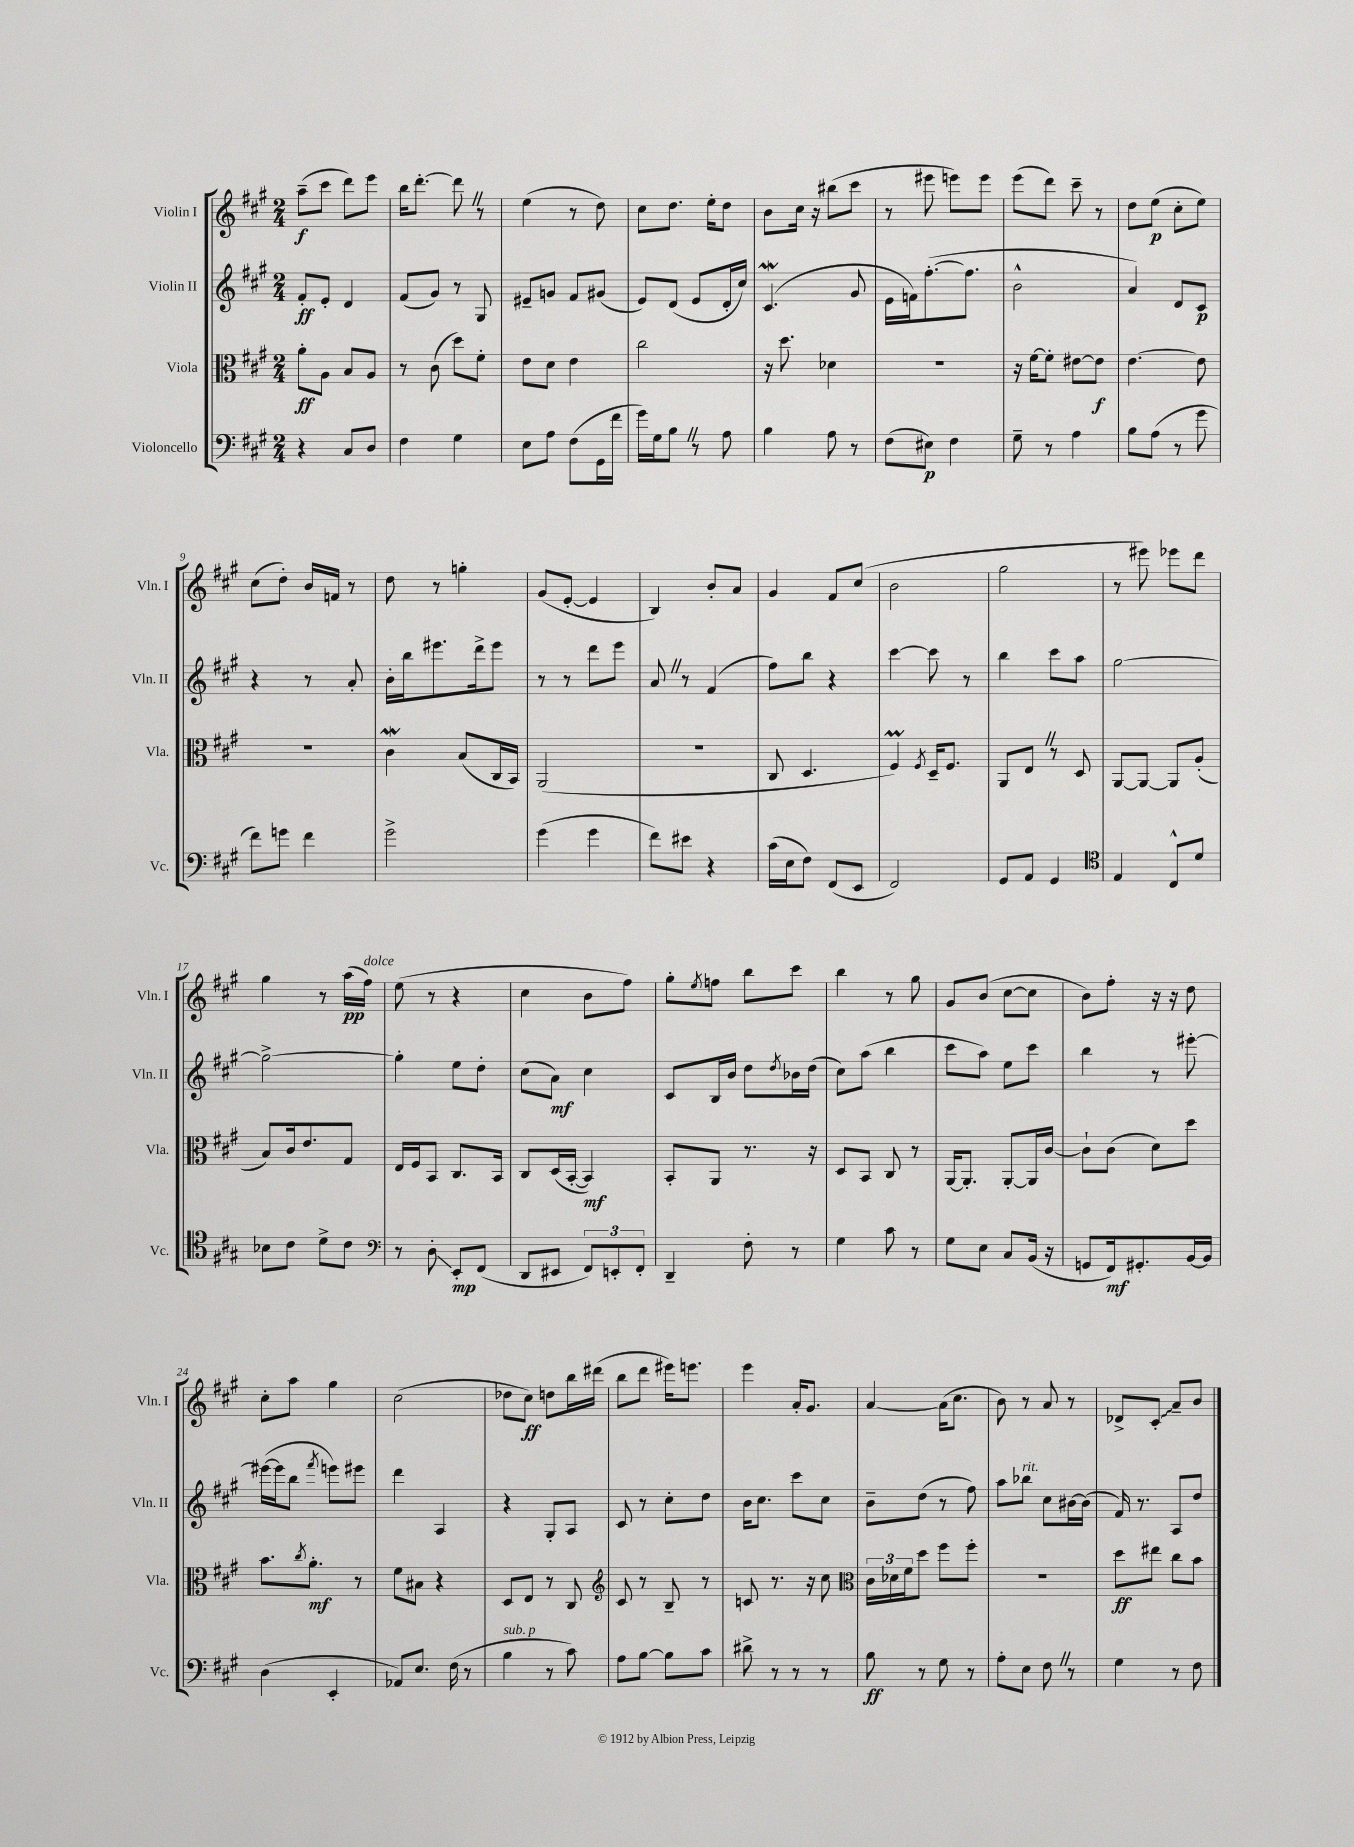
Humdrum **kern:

**kern	**kern	**kern	**kern
*staff4	*staff3	*staff2	*staff1
*clefF4	*clefC3	*clefG2	*clefG2
*k[f#c#g#]	*k[f#c#g#]	*k[f#c#g#]	*k[f#c#g#]
*M2/4	*M2/4	*M2/4	*M2/4
4r	8a'\L	8f#'/L	(8aa~\L
.	8A\J	8e'/J	8ccc#\J
8C#/L	8B/L	4d/	8ddd\L)
8D/J	8A/J	.	8eee\J
=	=	=	=
4F#\	8r	(8f#/L	16bb\LK
.	.	.	[8.ddd'\J
.	(8c#\	8g#/J)	.
4G#\	8dd\L)	8r	8ddd\]
.	8f#'\J	8G#/	8r
=	=	=	=
8E\L	8e\L	8e#~/L	(4ee\
8A\J	8d\J	8g/J	.
(8F#\L	4e\	8f#/L	8r
16GG#\L	.	(8g#/J	8dd\)
16f#\JJ	.	.	.
=	=	=	=
16g#\LL)	2cc#\	8e/L)	8cc#\L
16G#\J	.	.	.
8B\J	.	(8d/J	8.dd\J
8r	.	8e/L	.
.	.	.	16ee'\LK
8A\	.	16d'/L	8dd\J
.	.	16cc#/JJ)	.
=	=	=	=
4B\	16r	(4.c#/	8b\L
.	8.dd\	.	.
.	.	.	16cc#\Jk
.	.	.	16r
8A\	4d-\	.	(8bb#\L
8r	.	8g#/	8ccc#\J
=	=	=	=
(8F#\L	2r	16e\LL	8r
.	.	16f\J)	.
8E#\J)	.	([8.ff#'\	8eee#\
4F#\	.	.	8eee\L)
.	.	8.ff#\]J	.
.	.	.	8eee\J
=	=	=	=
8G#~\	16r	2b^^\	(8eee\L
.	[16f#\LK	.	.
8r	8f#'\]J	.	8ddd\J)
4A\	[8e#\L	.	8ccc#~\
.	8e#\]J	.	8r
=	=	=	=
8B\L	[4.e\	4a/)	8dd\L
(8A\J	.	.	(8ee\J
8r	.	8d/L	8cc#'\L
8g#\	8e\]	8c#/J	8ee\J)
=	=	=	=
8f#\L)	2r	4r	(8cc#\L
8g\J	.	.	8dd'\J)
4f#\	.	8r	16b/LL
.	.	.	16f/JJ
.	.	8a'/	8r
=	=	=	=
2g#^\	4c#\	16b'\LL	8dd\
.	.	16bb\J	.
.	.	8.eee#\	8r
.	(8B/L	.	4gg'\
.	.	16ddd^\k	.
.	16C#/L	8eee#\J	.
.	16BB/JJ)	.	.
=	=	=	=
(4g#\	(2AA/	8r	(8g#/L
.	.	8r	[8e'/J
4g#\	.	8ddd\L	4e/]
.	.	8eee\J	.
=	=	=	=
8f#\L)	2r	8a/	4B/)
8e#\J	.	8r	.
4r	.	(4f#/	8b'/L
.	.	.	8a/J
=	=	=	=
(16c#\LL	8C#/	8ff#\L)	4g#/
16E\J	.	.	.
8F#\J)	4.D/	8bb\J	.
(8FF#/L	.	4r	8f#/L
8EE/J	.	.	(8cc#/J
=	=	=	=
2FF#/)	4F#/)	[4ccc#\	2b\
.	8qF#/	.	.
.	16D~/LK	8ccc#\]	.
.	8.F#/J	.	.
.	.	8r	.
=	=	=	=
8GG#/L	8AA/L	4bb\	2gg#\
8AA/J	8E/J	.	.
4GG#/	8r	8ccc#\L	.
.	8D/	8aa\J	.
=	=	=	=
*clefC4	*	*	*
4E/	[8AA/L	[2gg#\	8r
.	8AA/_J	.	8eee#\)
8C#^^/L	8AA/]L	.	8eee-\L
8d/J	(8A'/J	.	8ddd\J
=	=	=	=
8B-\L	8B/L)	2gg#^\_	4gg#\
8c#\J	16c#/k	.	.
.	8.e/	.	.
8d^\L	.	.	8r
8c#\J	8G#/J	.	(16aa\LL
.	.	.	16ff#\JJ)
=	=	=	=
*clefF4	*	*	*
8r	16E/LL	4gg#'\]	(8ee\
.	16F#/J	.	.
8D'\	8BB/J	.	8r
8EE'/L	8.C#/L	8ee\L	4r
(8FF#/J	.	8dd'\J	.
.	16BB/Jk	.	.
=	=	=	=
8DD/L	8C#/L	(8cc#\L	4cc#\
8EE#/J	(16D/L	8a\J)	.
.	[16BB'/JJ	.	.
12FF#/L)	4BB/])	4cc#\	8b\L
12EE'/	.	.	.
.	.	.	8ff#\J)
12FF#'/J	.	.	.
=	=	=	=
4DD~/	8BB'/L	8c#/L	8gg#'\L
.	.	.	8qee/
.	8AA/J	16B/L	8ff\J
.	.	16b/JJ	.
8F#'\	8.r	8dd\L	8bb\L
.	.	8qdd/	.
8r	.	16b-\L	8ccc#\J
.	16r	(16dd\JJ	.
=	=	=	=
4G#\	8D/L	8cc#\L)	4bb\
.	8BB/J	(8aa\J	.
8c#\	8C#/	4bb\	8r
8r	8r	.	8gg#\
=	=	=	=
8G#\L	[16AA/LK	8ccc#\L	8g#/L
.	8.AA'/]J	.	.
8E\J	.	8aa\J)	(8b/J
8C#/L	[8AA'/L	8ee\L	[8cc#\L
(16BB/Jk	16AA/]L	8ccc#\J	8cc#\]J
16r	[16c#/JJ	.	.
=	=	=	=
8GG/L	8c#`\]L	4bb\	8b\L)
16FF#/k)	(8c#\J	.	8ff#'\J
8.GG#'/	.	.	.
.	8d\L)	8r	16r
.	.	.	16r
[16BB/L	8dd\J	[8eee#'\	8dd\
16BB/]JJ	.	.	.
=	=	=	=
(4D\	8.b\L	(16eee#\_LL	8cc#'\L
.	.	16eee#\]J	.
.	.	8bb\J	8aa\J
.	8qcc#/	.	.
.	8.a'\J	.	.
.	.	8qfff#/	.
4EE'/	.	8eee\L)	4gg#\
.	8r	8eee#\J	.
=	=	=	=
8AA-/L)	8f#\L	4ddd\	(2cc#\
8.E/J	8B#\J	.	.
.	4r	4A/	.
(16F#\	.	.	.
8r	.	.	.
=	=	=	=
4B\	8D/L	4r	8dd-\L
.	8E/J	.	8cc#\J)
8r	8r	8G#'/L	8dd\L
8c#\)	8C#/	8A/J	16bb\L
.	.	.	(16ddd#\JJ
=	=	=	=
*	*clefG2	*	*
8A\L	8c#/	8c#/	8bb\L
[8B\J	8r	8r	8ddd\J
8B\]L	8B~/	8cc#'\L	16eee#\LK)
.	.	.	8.eee\J
8c#\J	8r	8dd\J	.
=	=	=	=
8d#^\	8c/	16b\LK	4eee\
.	.	8.cc#\J	.
8r	8.r	.	.
8r	.	8ccc#\L	16a'/LK
.	16r	.	8.g#/J
8r	8cc#\	8cc#\J	.
=	=	=	=
*	*clefC3	*	*
8B\	24c#\LL	8b~\L	[4a/
.	24d-\	.	.
.	24f#\J	.	.
8r	8dd\J	(8dd\J	.
8G#\	8ff#\L	8r	(16a\]LK
.	.	.	8.cc#\J
8r	8ff#'\J	8ff#\)	.
=	=	=	=
8A'\L	2r	8aa\L	8b\)
8E\J	.	8bb-\J	8r
8F#\	.	8cc#\L	8a/
8r	.	[16b#\L	8r
.	.	(16b#\]JJ	.
=	=	=	=
4G#\	8dd\L	16f#/)	8d-^/L
.	.	8.r	.
.	8ee#\J	.	8c#'/J
8r	8cc#\L	8A/L	8a~/L
8F#\	8b\J	8dd/J	8b/J
==	==	==	==
*-	*-	*-	*-
